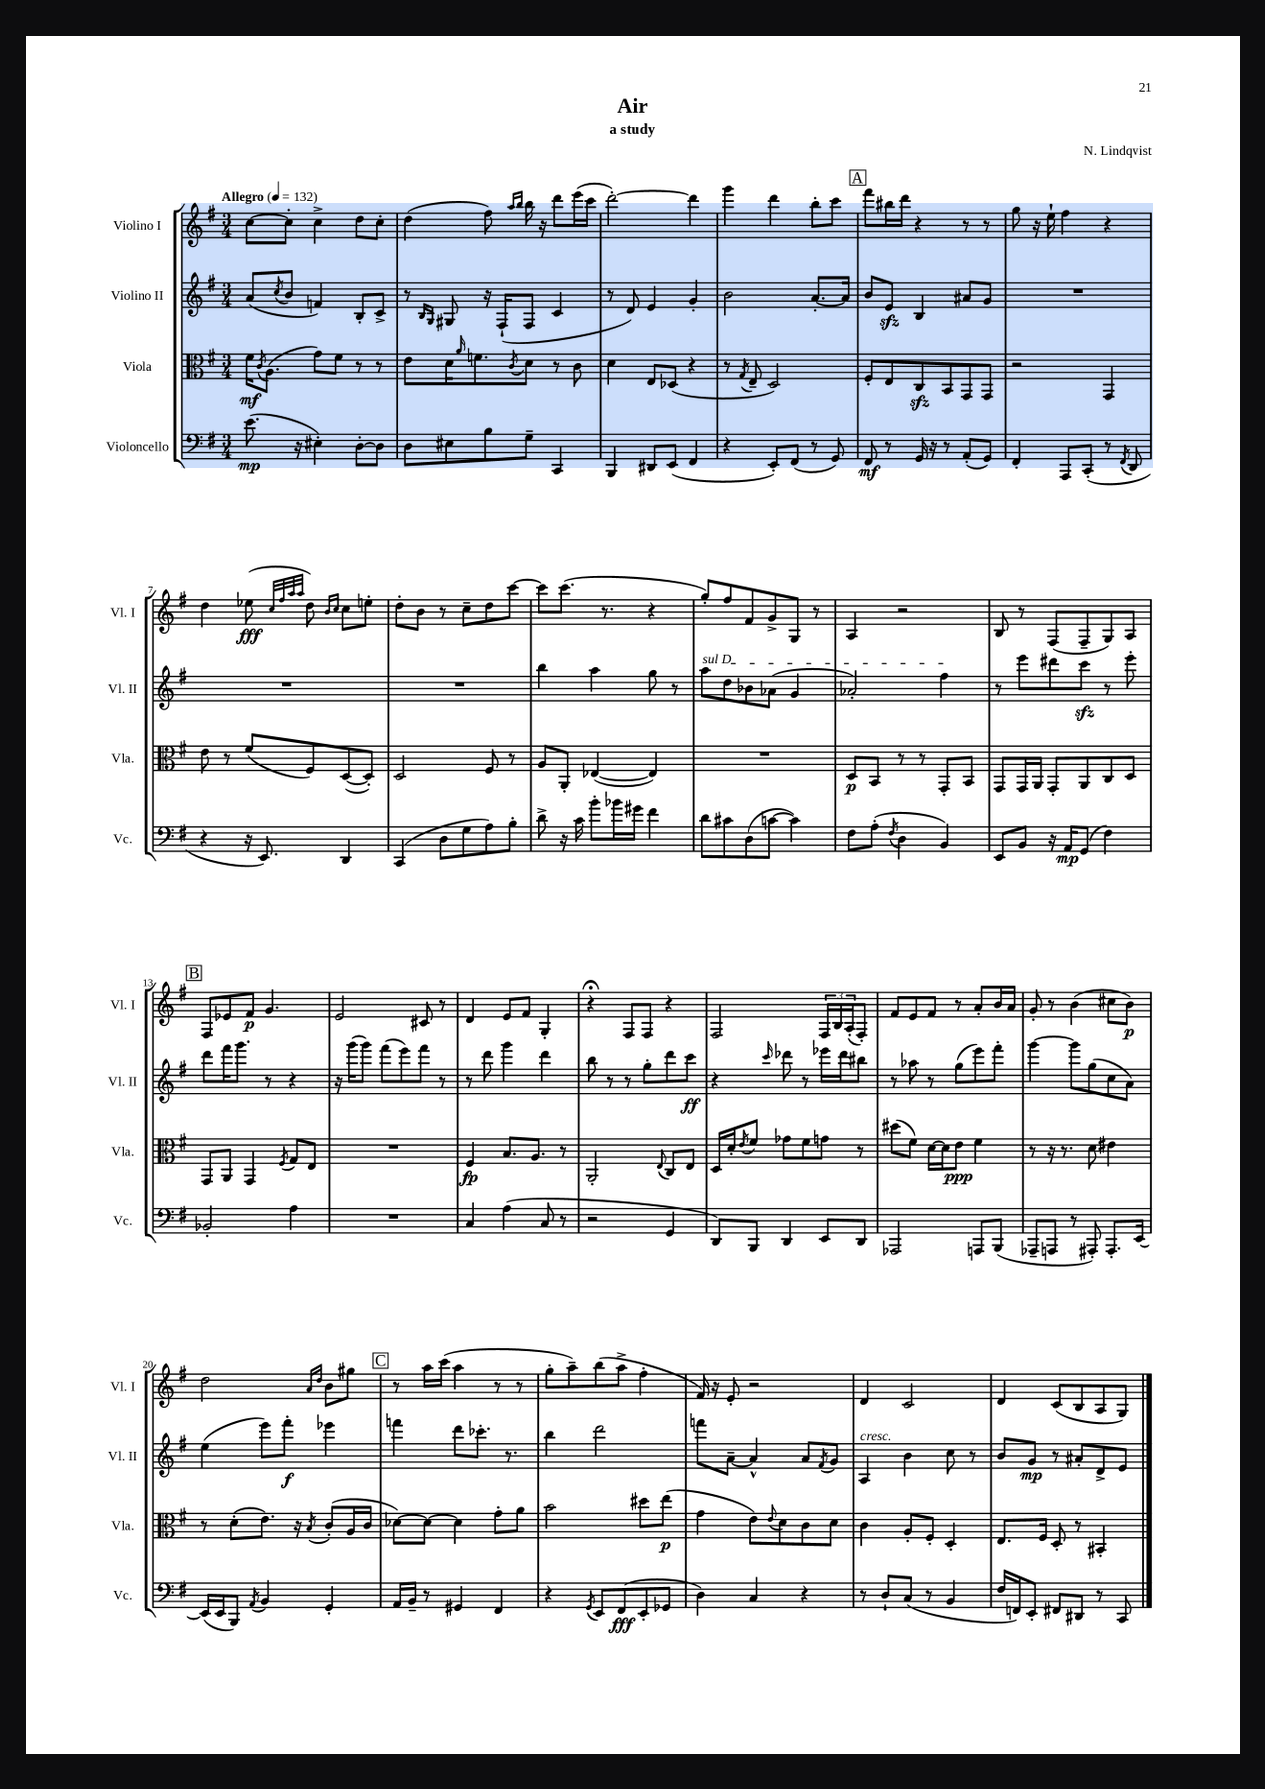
\header { title = "Air" composer = "N. Lindqvist" subtitle = "a study" }
<<
\new StaffGroup <<
\new Staff = "s0" \with { instrumentName = "Violino I" shortInstrumentName = "Vl. I" } {
    \clef treble \key g \major \numericTimeSignature \time 3/4 \tempo "Allegro" 4 = 132
    c''8~ c''8-. c''4-> d''8 c''8-. |
    d''4( fis''8) \grace { a''16 b''16 } b''16 r16 d'''8 e'''16( c'''16 |
    d'''2~-.) d'''4 |
    g'''4 d'''4 b''8-. c'''8 |
    \mark \markup { \box "A" } fis'''8 bis''16 d'''16 r4 r8 r8 |
    g''8 r16 e''16-! fis''4 r4 |
    d''4 ees''8\fff( \grace { c''32 fis''32 a''32 a''32 } d''8) \grace { b'16 c''16 } c''8 e''8-. |
    d''8-. b'8 r8 c''8-- d''8 c'''8~ |
    c'''8 c'''8.( r8. r4 |
    g''8-.) fis''8 fis'8 g'8-> g8 r8 |
    a4 r2 |
    b8 r8 fis8( fis8-- g8) a8 |
    \mark \markup { \box "B" } fis8 ees'8 fis'8\p g'4. |
    e'2 cis'8 r8 |
    d'4 e'8 fis'8 g4-. |
    r4\fermata fis8 fis8 r4 |
    fis2 \tuplet 3/2 { fis16 b16 a16-.( } fis8-.) |
    fis'8 e'8 fis'8 r8 a'8-. b'16 a'16 |
    g'8-. r8 b'4( cis''8 b'8\p) |
    d''2 \grace { a'16 d''16 } b'8 gis''8 |
    \mark \markup { \box "C" } r8 a''16 c'''16( a''4 r8 r8 |
    g''8-. a''8--) b''8( a''8-> fis''4-. |
    fis'16) r16 e'8-. r2 |
    d'4 c'2 |
    d'4 c'8( b8 a8 g8) \bar "|." |
}
\new Staff = "s1" \with { instrumentName = "Violino II" shortInstrumentName = "Vl. II" } {
    \clef treble \key g \major \numericTimeSignature \time 3/4
    a'8( \acciaccatura { c''8 } b'8 f'4) b8-. c'8-> |
    r8 \grace { b16 g16 } gis8 r16 fis16-!( fis8 c'4 |
    r8 d'8) e'4 g'4-. |
    b'2 a'8.~-. a'16 |
    \mark \markup { \box "A" } b'8 e'8\sfz b4 ais'8 g'8 |
    R2. |
    R2. |
    R2. |
    b''4 a''4 g''8 r8 |
    \once \override TextSpanner.bound-details.left.text = \markup { \italic "sul D" } a''8\startTextSpan d''8 bes'8 aes'8( g'4 |
    aes'2-.) fis''4\stopTextSpan |
    r8 e'''8 dis'''8 c'''8\sfz r8 e'''8-. |
    \mark \markup { \box "B" } d'''8 fis'''16 g'''8. r8 r4 |
    r16 g'''16( g'''8) fis'''8( e'''8) fis'''8 r8 |
    r8 d'''8 g'''4 d'''4 |
    b''8 r8 r8 g''8-. d'''8 c'''8\ff |
    r4 \grace { c'''16 } des'''8 r8 ees'''16 des'''16 bis''8 |
    r8 aes''8 r8 g''8( e'''8) fis'''8-. |
    g'''4~ g'''8 g''8( c''8 a'8) |
    e''4( e'''8) fis'''8-.\f ees'''4 |
    \mark \markup { \box "C" } f'''4 d'''8 ces'''8.-. r8. |
    b''4 d'''2 |
    f'''8 a'8~-- a'4-^ a'8 \acciaccatura { fis'8 } g'8 |
    a4^\markup { \italic "cresc." } b'4 c''8 r8 |
    b'8 g'8\mp r8 ais'8-. d'8-> e'8 \bar "|." |
}
\new Staff = "s2" \with { instrumentName = "Viola" shortInstrumentName = "Vla." } {
    \clef alto \key g \major \numericTimeSignature \time 3/4
    fis'16\mf \acciaccatura { c'8 } a8.( g'8) fis'8 r8 r8 |
    e'8 d'16 \grace { a'16 } f'8. \acciaccatura { c'8 } d'8 r8 c'8 |
    d'4 e8 des8( r4 |
    r8 \acciaccatura { g8 } e8-- d2) |
    \mark \markup { \box "A" } fis8-. e8 c8\sfz b,8 g,8 g,8 |
    r2 g,4 |
    e'8 r8 fis'8( fis8) d8~( d8-.) |
    d2 fis8 r8 |
    a8 a,8-. ees4~( ees4) |
    R2. |
    d8\p b,8 r8 r8 g,8-. b,8 |
    g,8 g,16 a,16 g,8-. a,8 c8 d8 |
    \mark \markup { \box "B" } g,8 a,8 g,4 \acciaccatura { fis8 } g8 e8 |
    R2. |
    fis4\fp b8. a8. r8 |
    a,2-. \appoggiatura { e8 } c8 e8 |
    d16 d'16-. \acciaccatura { e'8 } fis'8 ges'8 fis'8 g'8 r8 |
    dis''8( fis'8) d'16~ d'16 e'8\ppp fis'4 |
    r8 r16 r8. d'8 eis'4 |
    r8 d'8-.( e'8.) r16 \acciaccatura { b8 } c'8-.( a16 c'16 |
    \mark \markup { \box "C" } des'8~) des'8~ des'4 g'8-. a'8 |
    b'2 dis''8 e''8\p( |
    g'4 e'8) \appoggiatura { e'8 } d'8 c'8 d'8 |
    c'4 a8-. fis8-. d4-. |
    e8. fis16 d8-. r8 bis,4-. \bar "|." |
}
\new Staff = "s3" \with { instrumentName = "Violoncello" shortInstrumentName = "Vc." } {
    \clef bass \key g \major \numericTimeSignature \time 3/4
    e'8.\mp( r16 eis4-.) d8~-. d8 |
    d8 eis8 b8 g8-- c,4 |
    b,,4 dis,8 e,8( fis,4 |
    r4 e,8-.) fis,8( r8 g,8) |
    \mark \markup { \box "A" } fis,8\mf r8 g,16 r16 r8 a,8-.( g,8) |
    fis,4-. a,,8 c,8-.( r8 \acciaccatura { fis,8 } d,8 |
    r4 r16 e,8.) d,4 |
    c,4( d8 g8 a8) b8-. |
    d'8-> r16 c'16 b'8-. bes'16 gis'16 fis'4 |
    d'8 cis'8 d8( c'8~ c'4) |
    fis8 a8-.( \acciaccatura { fis8 } d4 b,4) |
    e,8 b,8 r16 a,16\mp g,8( fis4) |
    \mark \markup { \box "B" } bes,2-. a4 |
    R2. |
    c4 a4( c8 r8 |
    r2 g,4 |
    d,8) b,,8 d,4 e,8 d,8 |
    aes,,2 a,,8 b,,8( |
    aes,,8-- a,,8 r8 ais,,8-.) ais,,8.-. e,16~ |
    e,16( e,16 b,,8) \acciaccatura { a,8 } b,4 g,4-. |
    \mark \markup { \box "C" } a,16 b,16-- r8 gis,4 fis,4 |
    r4 \acciaccatura { g,8 } e,8 fis,8\fff( e,8-. ges,8 |
    d4) c4 r4 |
    r8 d8-! c8( r8 b,4 |
    fis16 f,16) e,8-. fis,8 dis,8 r8 c,8 \bar "|." |
}
>>
>>
